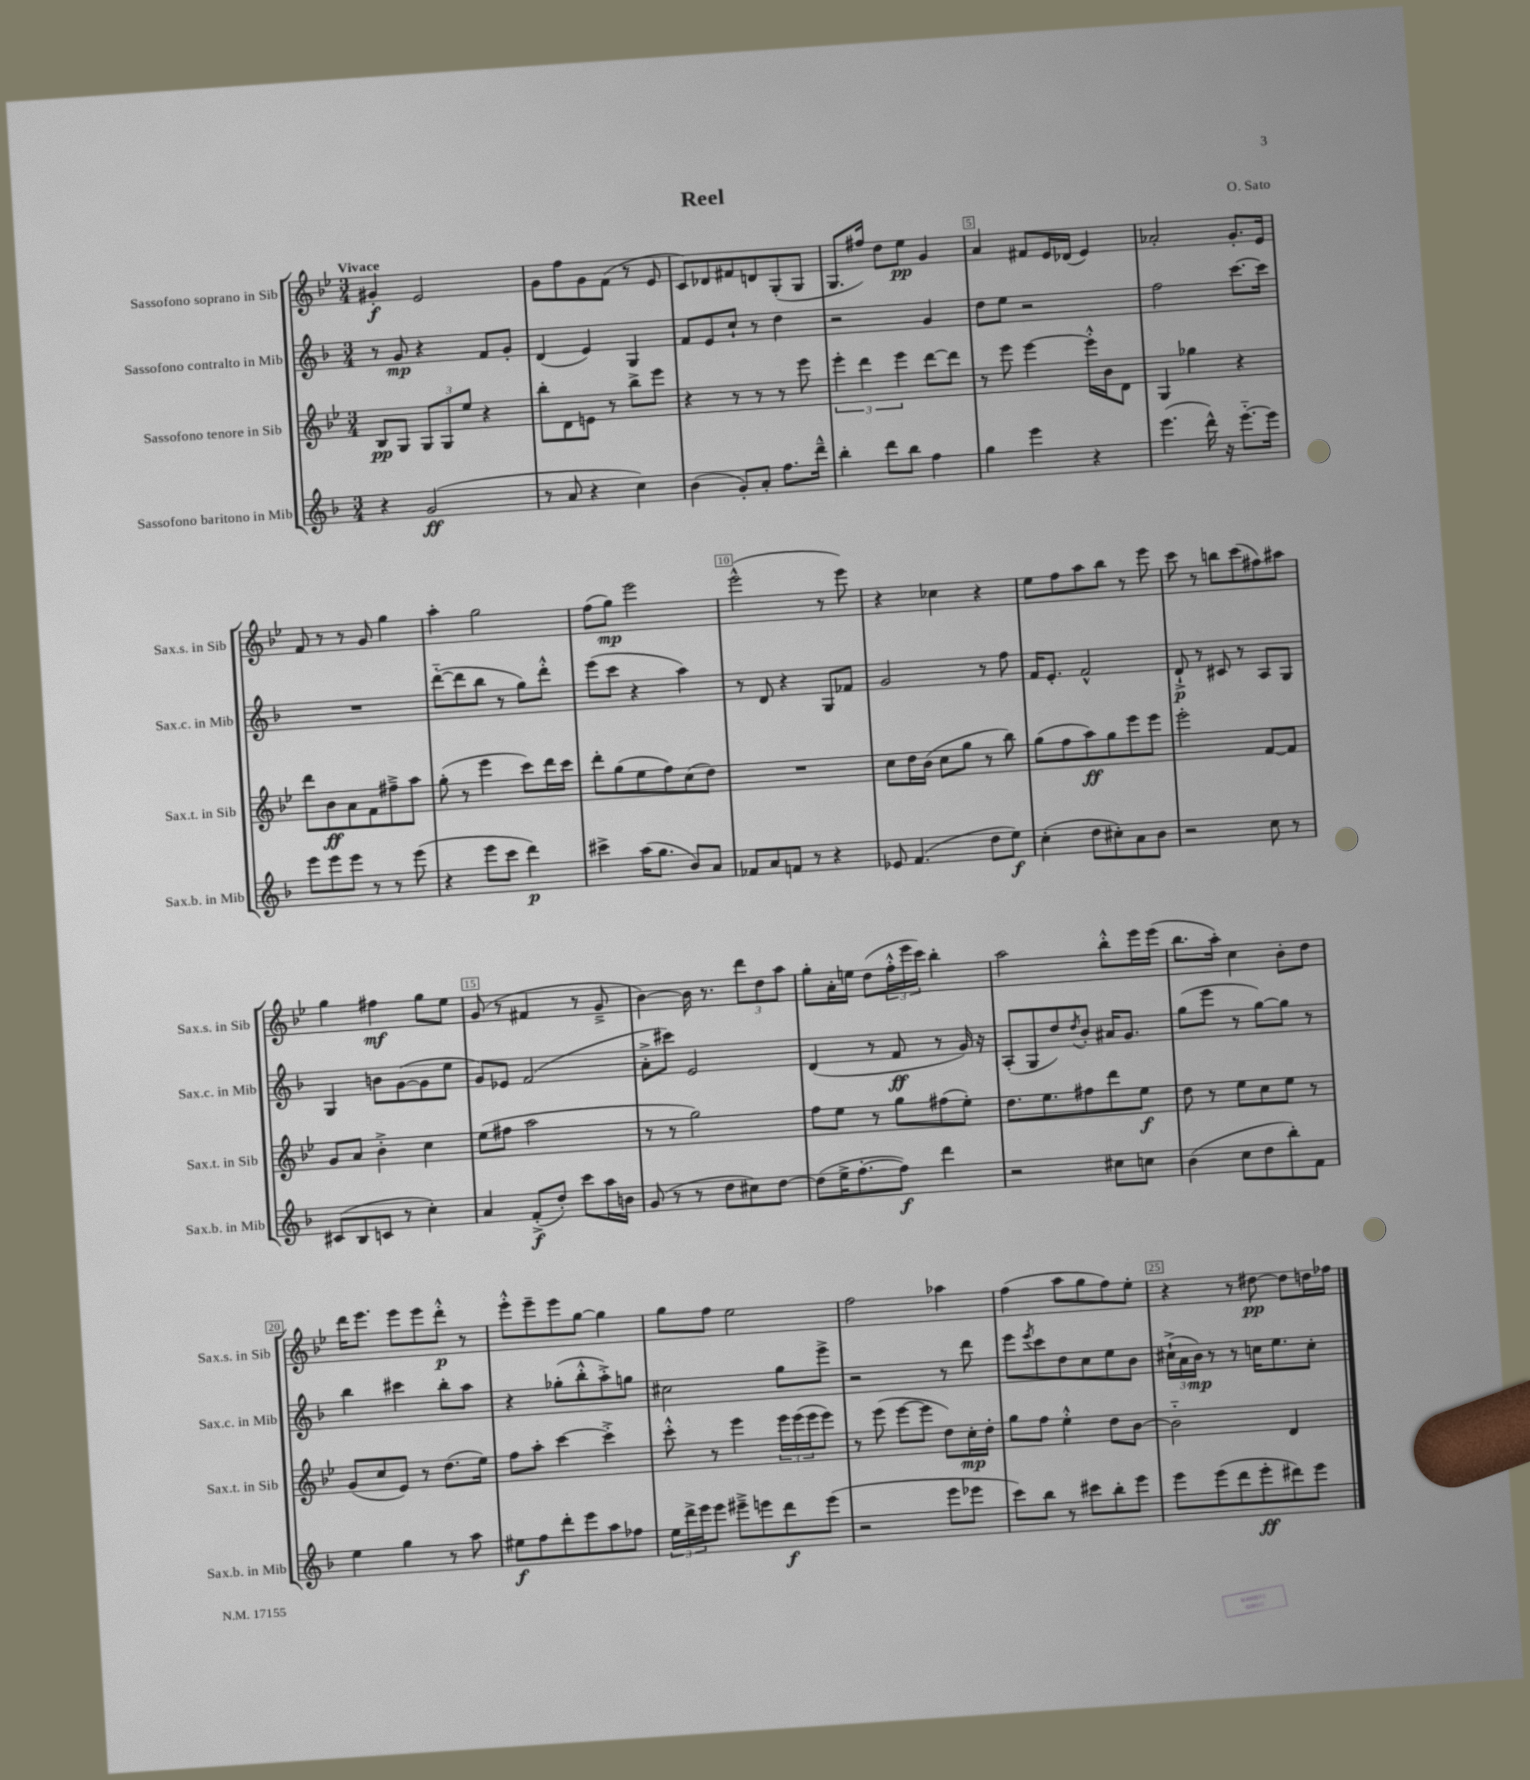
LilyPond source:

\header { title = "Reel" composer = "O. Sato" }
<<
\new StaffGroup <<
\new Staff = "s0" \with { instrumentName = "Sassofono soprano in Sib" shortInstrumentName = "Sax.s. in Sib" } {
    \clef treble \key bes \major \numericTimeSignature \time 3/4 \tempo "Vivace"
    gis'4-.\f ees'2 |
    g'8 f''8 g'8 f'8( r8 ees'8 |
    c'8) des'8 fis'8 d'8 g8-.( g8 |
    g8. fis''16) d''8 ees''8\pp g'4 |
    a'4 fis'8 ees'16 des'16( ees'4) |
    aes'2-. g'8.-. ees'16 |
    f'8 r8 r8 g'8 g''4 |
    a''4-. g''2 |
    f''8( g''8\mp) ees'''2 |
    ees'''2-^( r8 ees'''8) |
    r4 ces''4 r4 |
    ees''8 f''8 a''8 bes''8 r8 ees'''8 |
    c'''8 r8 b''8 c'''8( fis''8) ais''8 |
    g''4 fis''4\mf g''8 ees''8 |
    g'8( r8 fis'4 r8 g'8---> |
    bes'4~) bes'16 r8. \tuplet 3/2 { d'''8 d''8 a''8 } |
    g''8-. a'16-. e''16 d''8( \tuplet 3/2 { f''16-.-^ ees'''16 c'''16) } bes''4-. |
    a''2 bes''8-.-^ ees'''16 ees'''16( |
    bes''8. a''16-.) c''4 bes'8-. d''8 |
    d'''16 ees'''8. ees'''8 ees'''8 d'''8-.-^\p r8 |
    ees'''8-.-^ ees'''8-- ees'''8 g''8~ g''4 |
    g''8 f''8 ees''2 |
    f''2 aes''4 |
    f''4( a''8 g''8 f''8) ees''8-. |
    r4 r8 dis''8~\pp dis''8 d''16 fes''16 \bar "|." |
}
\new Staff = "s1" \with { instrumentName = "Sassofono contralto in Mib" shortInstrumentName = "Sax.c. in Mib" } {
    \clef treble \key f \major \numericTimeSignature \time 3/4
    r8 g'8\mp r4 f'8 g'8-. |
    d'4( e'4) g4 |
    f'8 e'8 c''8-! r8 d''4 |
    r2 g'4 |
    d''8 e''8 r2 |
    f''2 c'''8.~ c'''16 |
    R2. |
    d'''8~-_( d'''8 bes''8 r8 g''8) d'''8-.-^ |
    e'''8( c'''8 r4 a''4) |
    r8 d'8 r4 g8 fes'8 |
    g'2 r8 f''8 |
    f'16 e'8.-. f'2-^ |
    d'8-!->\p r8 cis'8 r8 a8 g8 |
    g4 b'8 g'8~( g'8 e''8 |
    g'8) ees'8 f'2( |
    a'8-.-> cis'''8) e'2 |
    d'4( r8 f'8\ff r8 g'16) r16 |
    a8-.( g8 d''8) \acciaccatura { d''8 } bes'8-. ais'16 g'8. |
    g''8( e'''8 r8 g''8~) g''8 r8 |
    bes''4 cis'''4 bes''8-. a''8 |
    r4 ges''8-.( bes''8-.-^ a''8-.->) g''8 |
    cis''2 g''8 e'''8-> |
    r2 r8 d'''8 |
    e'''8 \acciaccatura { e'''8 } c'''8 d''8 c''8 e''8 bes'8 |
    \tuplet 3/2 { cis''16-!->( a'16 bes'16\mp) } r8 r8 c''16 e''8. c''8-. \bar "|." |
}
\new Staff = "s2" \with { instrumentName = "Sassofono tenore in Sib" shortInstrumentName = "Sax.t. in Sib" } {
    \clef treble \key bes \major \numericTimeSignature \time 3/4
    bes8\pp g8 \tuplet 3/2 { g8 g8 ees''8 } r4 |
    bes''8-. d'8 e'8 r8 bes''8-> ees'''8 |
    r4 r8 r8 r8 ees'''8 |
    \tuplet 3/2 { ees'''4-. d'''4 ees'''4 } d'''8~ d'''8 |
    r8 ees'''8 ees'''4~ ees'''16-.-^ bes'16 d'8 |
    g4 ges''4 r4 |
    d'''8 bes'8\ff a'8 f'8 fis''8---> a''8 |
    g''8-.( r8 ees'''4 c'''8) d'''16 c'''16 |
    d'''8-. g''8( ees''8 f''8) c''8( d''8) |
    R2. |
    c''8 d''16 bes'16( c''8 g''8 r8 bes''8) |
    g''8( f''8 a''8\ff) g''8 ees'''8 ees'''8 |
    ees'''2-. f'8~ f'8 |
    g'8 a'8 bes'4-.-> c''4 |
    ees''8( fis''8 a''2 |
    r8 r8 g''2) |
    f''8 ees''8 r8 g''8 fis''8( ees''8-.) |
    d''8. ees''8. fis''8 d'''8 ees''8\f |
    d''8 r8 ees''8 c''8 ees''8 r8 |
    g'8( c''8 ees'8) r8 d''8.( ees''16) |
    f''8 a''8-. c'''4~ c'''4-.-> |
    c'''8-.-^ r8 ees'''4 \tuplet 3/2 { ees'''16 ees'''16( ees'''16 } ees'''8) |
    r8 ees'''8( ees'''8~ ees'''8 d''8) c''16-.\mp d''16-. |
    g''8 f''8 ees''4-.-^ d''8 bes'8~ |
    bes'2-_ d'4 \bar "|." |
}
\new Staff = "s3" \with { instrumentName = "Sassofono baritono in Mib" shortInstrumentName = "Sax.b. in Mib" } {
    \clef treble \key f \major \numericTimeSignature \time 3/4
    r4 g'2\ff( |
    r8 a'8 r4 c''4) |
    bes'4( g'8-.) a'8-. f''8. d'''16---^ |
    bes''4-. d'''8 bes''8 f''4 |
    g''4 e'''4 r4 |
    e'''4.( d'''16-^) r16 e'''8.~-_ e'''16 |
    e'''8 e'''8 e'''8 r8 r8 e'''8( |
    r4 e'''8 c'''8 d'''4\p) |
    cis'''4-> a''16( g''8. bes'8) a'8 |
    fes'8 a'8 f'8 r8 r4 |
    ees'8 f'4.( d''8 e''8\f) |
    c''4-.( d''8 cis''8-.) a'8 bes'8 |
    r2 c''8 r8 |
    cis'8( bes8 c'8 r8 c''4-.) |
    a'4 f'8-.->\f( d''8-.) c'''8 a''16 b'16 |
    g'8( r8 r8 d''8 cis''8) d''8~ |
    d''8( e''16-> f''8.~-. f''8\f) d'''4 |
    r2 cis''8 c''8 |
    bes'4( c''8 d''8 bes''8-.) f'8 |
    e''4 g''4 r8 a''8 |
    eis''8\f f''8 d'''8-. e'''8 a''8 fes''8 |
    \tuplet 3/2 { e''16 d'''16-> e'''16 } e'''8 eis'''8---> e'''8 d'''8\f e'''8( |
    r2 e'''8 ees'''8 |
    c'''8) bes''8 r8 cis'''8 bes''8-. e'''8 |
    e'''8 e'''8( d'''8 e'''8-.\ff dis'''8) e'''8 \bar "|." |
}
>>
>>
\layout { \context { \Score \override BarNumber.break-visibility = ##(#f #t #t) barNumberVisibility = #(every-nth-bar-number-visible 5) \override BarNumber.stencil = #(make-stencil-boxer 0.1 0.3 ly:text-interface::print) } }
